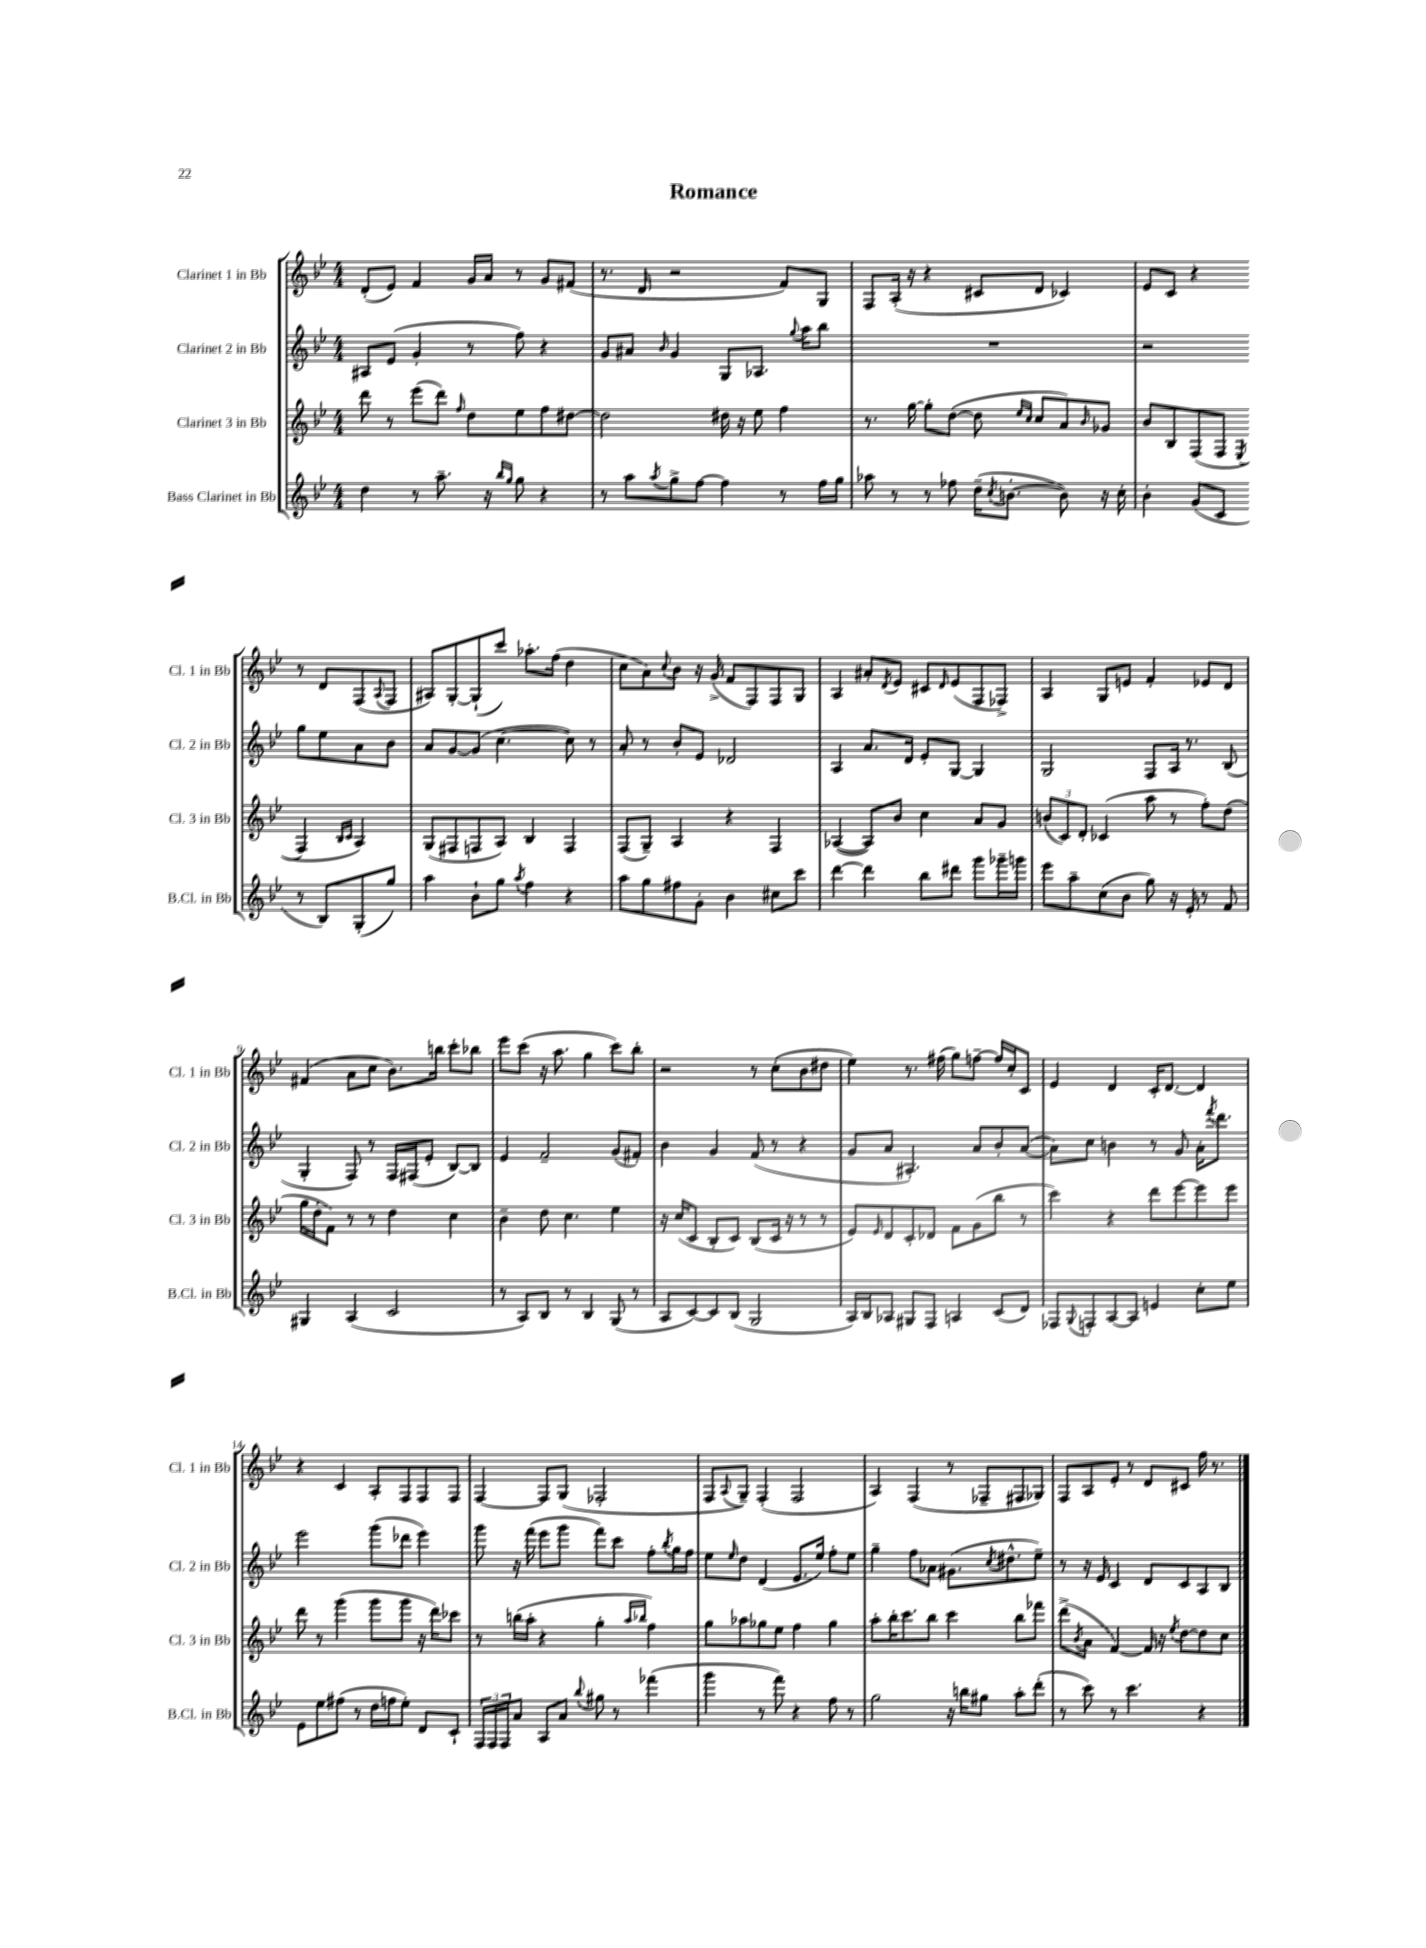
\header { title = "Romance" }
<<
\new StaffGroup <<
\new Staff = "s0" \with { instrumentName = "Clarinet 1 in Bb" shortInstrumentName = "Cl. 1 in Bb" } {
    \clef treble \key bes \major \numericTimeSignature \time 4/4
    d'8-.( ees'8) f'4 g'16 a'16 r8 g'8 fis'8( |
    r8. d'16 r2 f'8) g8 |
    f8 a16-.( r16 r4 cis'8 d'8 ces'4) |
    ees'8 c'8 r4 r8 d'8 f8( \appoggiatura { a8 } f8 |
    ais8) g8~-. g8-!( c'''8) aes''8.-. f''16( d''4 |
    c''8 a'8) \appoggiatura { c''8 } bes'8 r16 g'16->( f'8 f8) f8 g8 |
    a4 ais'8-. \acciaccatura { d'8 } ees'8 cis'8 \grace { d'16 } ees'8( f8 fes8->) |
    a4 g8 e'8 f'4-. ees'8 d'8 |
    fis'4( a'8 c''8 bes'8.) b''16 c'''8-. bes''8 |
    ees'''8 c'''8( r16 a''8. g''4 c'''8) bes''8-. |
    r2 r8 c''8-.( bes'8 dis''8 |
    ees''4) r8. fis''16( g''8) f''8~-- f''16 c''16-. c'8 |
    ees'4 d'4 c'16-. d'8.~ d'4 |
    r4 c'4 a8-. f8 f8 f8 |
    f4~ f8 g8( fes2-. |
    f8 \appoggiatura { a8 } g8--) f4-.( f2 |
    a4) f4( r8 fes8-- fis8 ges8) |
    f8 a8 ees'8-. r8 d'8 cis'8 f''16 r8. \bar "|." |
}
\new Staff = "s1" \with { instrumentName = "Clarinet 2 in Bb" shortInstrumentName = "Cl. 2 in Bb" } {
    \clef treble \key bes \major \numericTimeSignature \time 4/4
    ais8 ees'8( g'4-. r8 f''8) r4 |
    g'8 ais'8 \grace { bes'16 } g'4 g8 aes8. \appoggiatura { g''8 } a''16 bes''8 |
    R1 |
    r2 g''8 ees''8 a'8 bes'8 |
    a'8 g'8~ g'8( c''4.~ c''8) r8 |
    a'8-. r8 bes'8-. ees'8 des'2 |
    a4 a'8. d'16 ees'8-. g8~ g4 |
    g2 f8 a16 r8. bes8( |
    g4-. f8) r8 f16 fis16( ees'8-. bes8~) bes8 |
    ees'4 f'2-- g'8( fis'8-.) |
    bes'4 g'4 f'8( r8 r4 |
    g'8 a'8 ais4.-.) a'8 bes'8-. a'8~( |
    a'8) c''8 b'4 r8 g'8 a'16-. \acciaccatura { f'''8 } d'''8. |
    ees'''2 g'''8( des'''8 ees'''4) |
    g'''8 r16 f'''16( ees'''8 g'''8 f'''8) c'''8 f''8-. \acciaccatura { bes''8 } g''16 f''16 |
    ees''8 \grace { ees''16 } d''8 d'4( ees'8. ees''16) f''8-. ees''8 |
    g''4-- f''8 aes'8 gis'8.( \acciaccatura { c''8 } dis''8.-^ ees''8--) |
    r8 r16 ees'16 c'4 d'8 c'8 a8 bes8 \bar "|." |
}
\new Staff = "s2" \with { instrumentName = "Clarinet 3 in Bb" shortInstrumentName = "Cl. 3 in Bb" } {
    \clef treble \key bes \major \numericTimeSignature \time 4/4
    d'''8 r8 ees'''8( d'''8) \grace { f''16 } d''8 ees''8 f''8 dis''8~ |
    dis''2 dis''16 r16 ees''8 f''4 |
    r8. g''16~ g''8-. d''8~( d''8 \grace { ees''16 c''16 } c''8 a'8) \grace { bes'16 } ges'8 |
    bes'8 bes8 f8( f8 \acciaccatura { ees8 } f4 \grace { bes16 c'16 } a4) |
    g8( fis8 f8 a8) bes4 f4 |
    f8( g8--) a4 r4 f4 |
    aes4~( aes8) bes'8 c''4 a'8 g'8 |
    \tuplet 3/2 { b'8( c'8) d'8-. } ces'4( a''8 r8 f''8-.) d''8( |
    g''16 d''16-. f'8) r8 r8 d''4 c''4 |
    bes'4-- d''8 c''4. ees''4 |
    r16 c''16( c'8 bes8-. c'8) bes8( c'16 r16 r8 r8 |
    ees'8) \grace { ees'16 } d'8 c'8-. des'8 f'8 g'8( bes''8 r8 |
    c'''4) r4 d'''8 ees'''8~ ees'''8 ees'''8 |
    d'''8 r8 g'''4( g'''8 g'''8 r16 d'''16) ces'''8 |
    r8 b''16( a''16-. r4 g''4-. \grace { a''16 bes''16 } f''4) |
    g''8 aes''8 ges''8 ees''8 f''4 ges''4 |
    a''8-. bes''16-. c'''8. bes''8 c'''4 bes''8 fes'''8 |
    d'''8->( \acciaccatura { bes'8 } a'8 f'4~) f'16 r16 \acciaccatura { ees''8 } d''8~ d''8 c''8 \bar "|." |
}
\new Staff = "s3" \with { instrumentName = "Bass Clarinet in Bb" shortInstrumentName = "B.Cl. in Bb" } {
    \clef treble \key bes \major \numericTimeSignature \time 4/4
    d''4 r8 a''8.-- r16 \grace { bes''16 g''16 } g''8 r4 |
    r8 a''8 \acciaccatura { a''8 } g''8-> f''8~ f''4 r8 f''16 g''16 |
    aes''8 r8 r8 fes''8 d''16--( \acciaccatura { c''8 } b'8.~-. b'8) r16 c''16-. |
    bes'4-. g'8( c'8 r8 bes8) g8-.( g''8) |
    a''4 bes'8-! g''8 \acciaccatura { a''8 } f''4 r4 |
    a''8 g''8 fis''8 g'8-. bes'4 cis''8 c'''8 |
    d'''4~ d'''4 bes''8 dis'''8 g'''8 ges'''16-- g'''16 |
    ees'''8 a''8-- c''8( bes'8 g''8) r16 ees'16-. r8 f'8 |
    gis4 a4( c'2 |
    r8 a8) bes8 r8 bes4 g8( r8 |
    a8 c'8~) c'8 bes8( g2 |
    a16) bes16 aes8 gis8 f8 a4 c'8( d'8) |
    fes8 \appoggiatura { g8 } f8-. a8~ a8 e'4 c''8-. ees''8 |
    ees'8 ees''8 fis''8( r8 d''16 f''16 ees''8-.) d'8 c'8-! |
    \tuplet 3/2 { f16 f16 f16 } a'8 a8 a'8 \appoggiatura { bes''8 } gis''8 r8 fes'''4( |
    g'''4 r8 f'''8) r4 f''8 r8 |
    g''2 r16 b''16 gis''8 a''8-. d'''8-.( |
    r8 c'''8) r8 c'''4. r4 \bar "|." |
}
>>
>>
